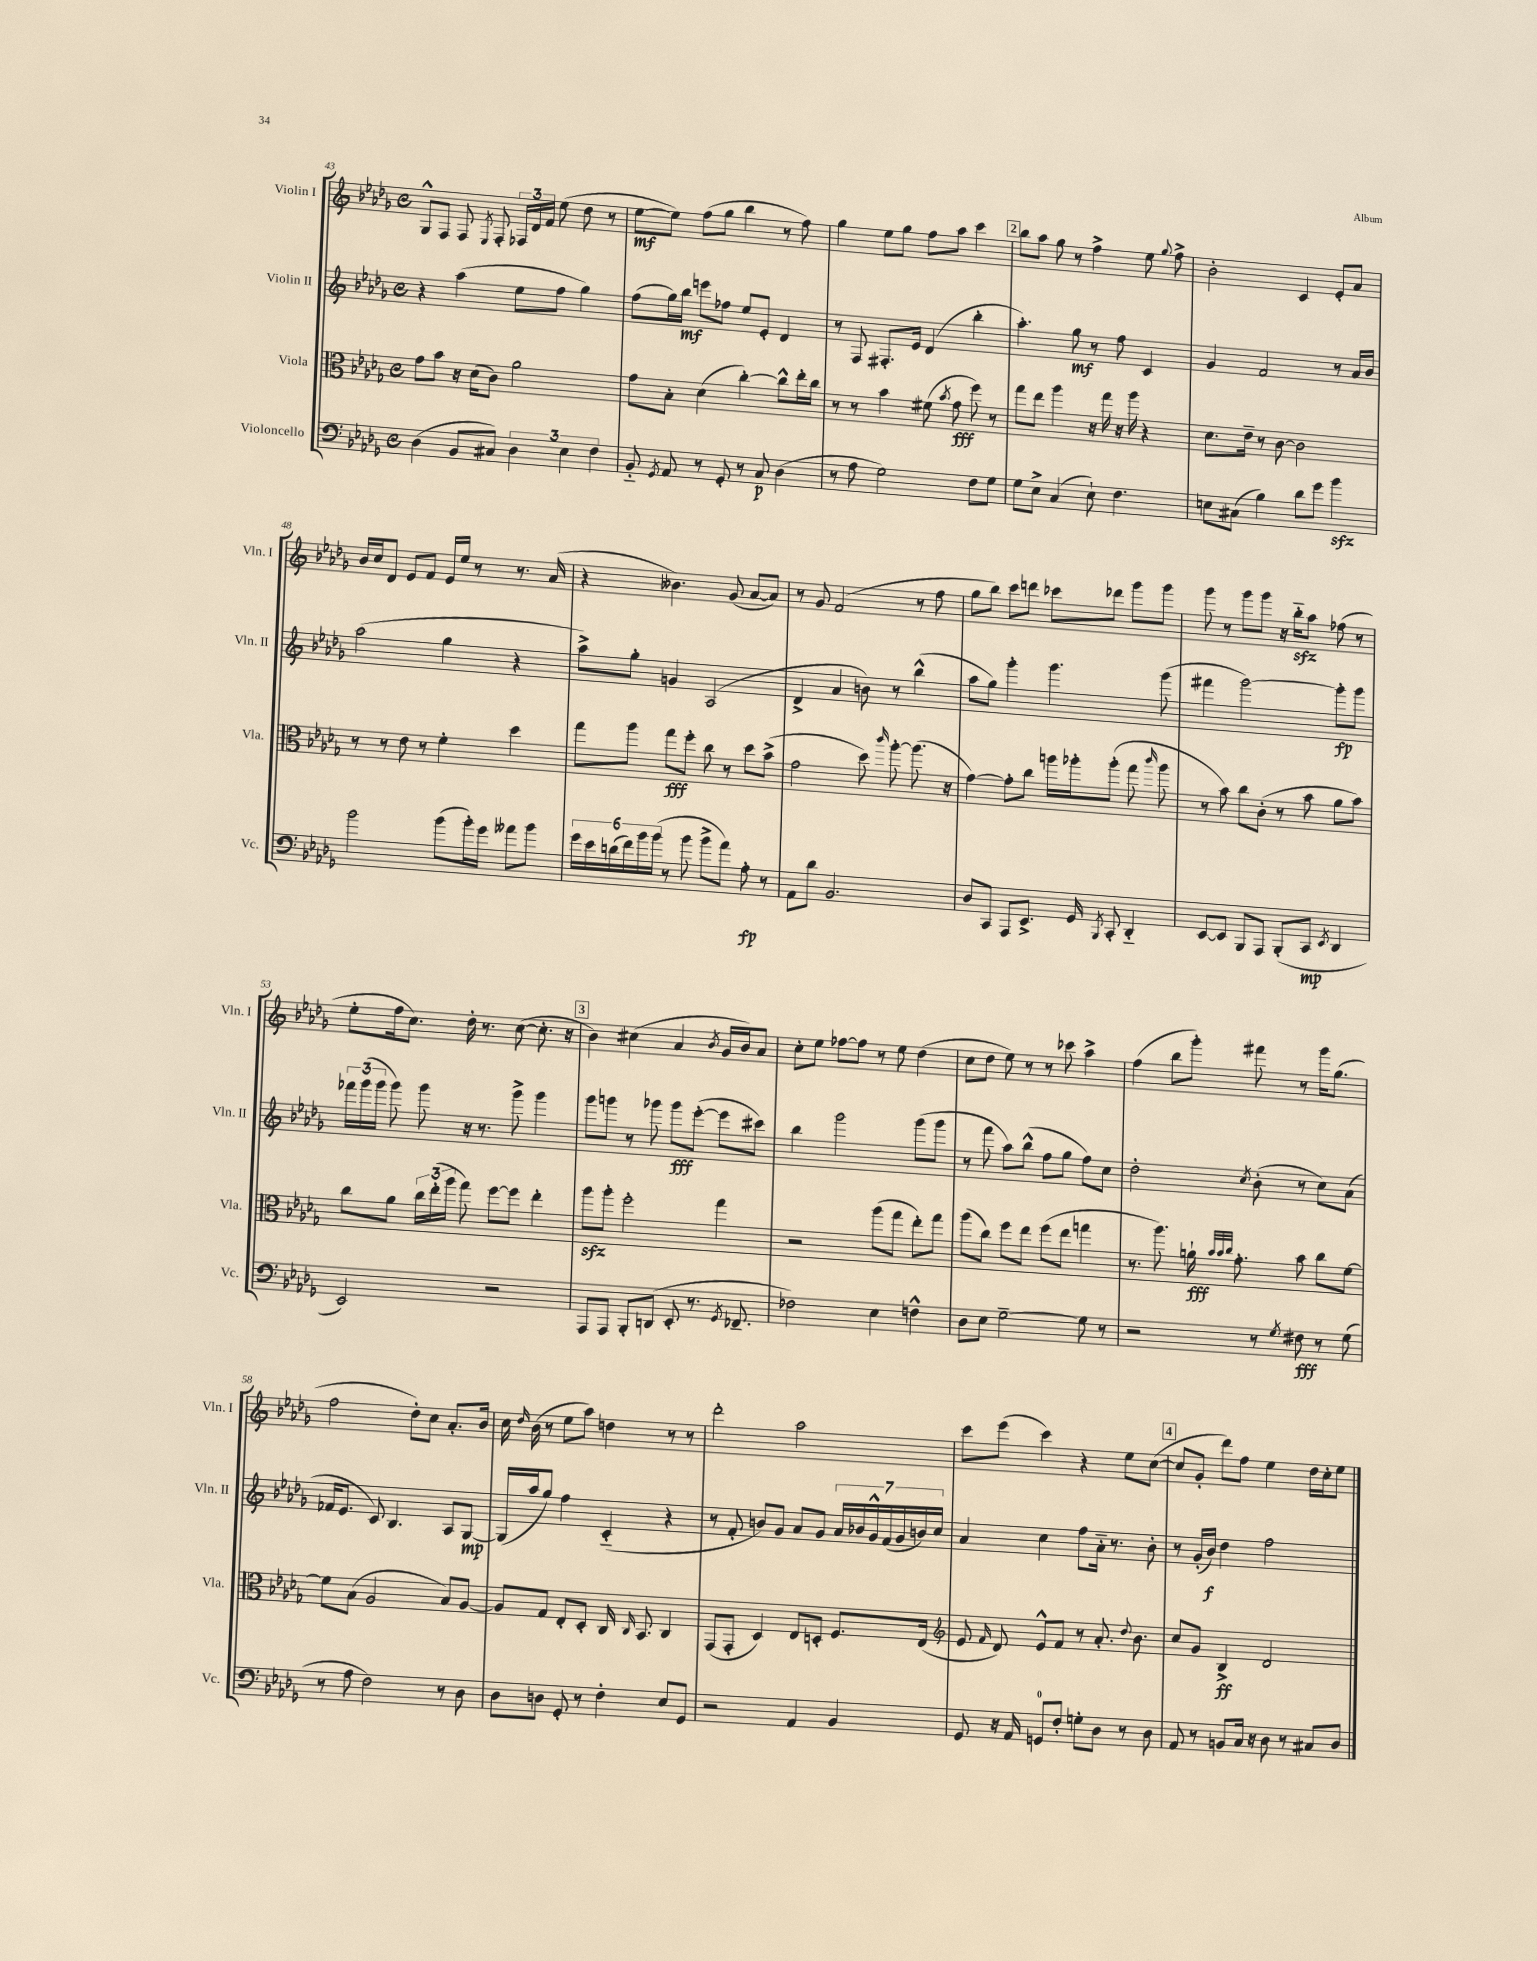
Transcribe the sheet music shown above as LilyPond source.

<<
\new StaffGroup <<
\new Staff = "s0" \with { instrumentName = "Violin I" shortInstrumentName = "Vln. I" } {
    \clef treble \key des \major \defaultTimeSignature \time 4/4
    \autoBeamOff ges8[-^ f8] f8 \acciaccatura { ees8 } f8-. \tuplet 3/2 { fes16[ des'16 f'16] } ees''8( des''8 r8 |
    ees''8[~\mf ees''8]) f''8[( ges''8] bes''4 r8 f''8) |
    ges''4 ees''8[ ges''8] f''8[ aes''8] c'''4 |
    \mark \markup { \box "2" } bes''8[ aes''8] ges''8 r8 f''4-> ees''8 \appoggiatura { ges''8 } f''8-> |
    bes'2-. c'4 ees'8[-. aes'8] |
    bes'16[ c''16 des'8] ees'8[ f'8] ees'16[ ees''16] r8 r8. aes'16( |
    r4 beses'4.) ges'8( aes'8[~ aes'8]) |
    r8 ges'8 f'2( r8 f''8 |
    ges''8[ bes''8]) c'''8[ d'''8] ces'''8[ des'''8] ges'''8[ ges'''8] |
    ges'''8 r8 ges'''8[ ges'''8] r16 bes''16[-_\sfz aes''8] fes''8( r8 |
    ees''8[-. f''16 c''8.]) des''16-. r8. c''8~( c''8.-. r16 |
    \mark \markup { \box "3" } bes'4) cis''4( aes'4 \acciaccatura { bes'8 } ges'16[ bes'16) aes'8] |
    c''8[-. ees''8] fes''8[~ fes''8] r8 ees''8 des''4( |
    c''8[ des''8] ees''8) r8 r8 ces'''8 aes''4-> |
    f''4( bes''8[ ges'''8]-.) fis'''8 r8 ges'''16[ ges''8.]( |
    f''2 des''8[-.) c''8] aes'8.[-. bes'16] |
    c''16 \grace { des''16 } bes'16( r8 ees''8[ aes''8]) d''4 r8 r8 |
    des'''2-. aes''2 |
    c'''8[ ees'''8]( c'''4) r4 ees''8[ c''8]~( |
    \mark \markup { \box "4" } c''8[ ges'8]-. des'''8[) f''8] ees''4 des''16[ c''16-. ees''8] \bar "|." |
}
\new Staff = "s1" \with { instrumentName = "Violin II" shortInstrumentName = "Vln. II" } {
    \clef treble \key des \major \defaultTimeSignature \time 4/4
    \autoBeamOff r4 aes''4( ees''8[ f''8] ges''4) |
    f''8[( ges''16) bes''16]\mf e'''8[ fes''8] ees''8[ ees'8]-. des'4 |
    r8 f8 fis8.[-. ees'16] des'4( bes''4-. |
    \mark \markup { \box "2" } aes''4.-.) ges''8\mf r8 f''8 c'4 |
    ges'4 f'2 r8 aes'16[ bes'16] |
    aes''2( ges''4 r4 |
    aes''8[->) ges''8]-. g'4 aes2( |
    des'4-> aes'4 b'8) r8 bes''4-^( |
    aes''8[ ges''8]) ges'''4-. ges'''4. ges'''8( |
    fis'''4 ges'''2~) ges'''8[-.\fp ges'''8] |
    \tuplet 3/2 { fes'''16[ ges'''16( ges'''16] } ges'''8) ges'''8 r16 r8. ges'''8-> ges'''4 |
    \mark \markup { \box "3" } ges'''8[ g'''8] r8 ges'''8 ges'''8[\fff ees'''8]~-.( ees'''8[ cis'''8]) |
    bes''4 ges'''2 ges'''8[( ges'''8] |
    r8 f'''8 aes''8[) bes''8]-^( f''8[ ges''8] f''8[) c''8] |
    des''2-. \acciaccatura { c''8 } bes'8-.( r8 c''8[) aes'8]( |
    fes'16[ ees'8.] c'8) bes4. aes8[ ges8]~\mp |
    ges16[( aes''16 ges''8]) f''4 c'4-_( r4 |
    r8 f'8-. b'8[) ges'8] aes'8[ ges'8] \tuplet 7/4 { aes'16[ bes'16 ges'16-^ f'16( ges'16 b'16) c''16] } |
    aes'4 c''4 f''8[ aes'16]-_ r8. bes'8-. |
    \mark \markup { \box "4" } r8 ges'16[-.( bes'16]\f) des''4 f''2 \bar "|." |
}
\new Staff = "s2" \with { instrumentName = "Viola" shortInstrumentName = "Vla." } {
    \clef alto \key des \major \defaultTimeSignature \time 4/4
    \autoBeamOff ges'8[ bes'8] r16 des'16[( c'8]) aes'2 |
    ges'8[ bes8]-. des'4( c''4~-.) c''8[-^ ees''16-. c''16] |
    r8 r8 bes'4 fis'8( \acciaccatura { bes'8 } ges'8\fff f''8) r8 |
    \mark \markup { \box "2" } ges''8[ ees''8] aes''4 r16 ges''16 r16 aes''16 r4 |
    des'8.[ ees'16]-- r8 c'8~ c'2 |
    r8 r8 ees'8 r8 f'4-. des''4 |
    ges''8[ aes''8] ges''8[\fff f''8]-. c''8 r8 des''8[ bes'8]->( |
    ges'2 des''8) \grace { c'''16 } aes''8~-. aes''8.( r16 |
    ges'4~) ges'8[-. c''8] a''16[ aes''16-. aes''8]-.( ges''8 \grace { c'''16 } aes''8 |
    r8 bes'8) c''8[ c'8]-.( r8 bes'8 aes'8[ bes'8]) |
    c''8[ aes'8] \tuplet 3/2 { c''16[ ees''16-.( aes''16] } ges''8) f''8[~ f''8] ees''4-. |
    \mark \markup { \box "3" } aes''8[\sfz aes''8]-. f''2-. ges''4 |
    r2 aes''8[( ges''8] ees''8[-.) ges''8] |
    aes''8[( c''8]) f''8[ ees''8] f''8[( ees''8] g''4 |
    r8. aes''8.) a'16-!\fff \grace { bes'32[ bes'32 c''32] } ges'8.-. bes'8 c''8[ f'8]~ |
    f'8[ bes8]( aes2 bes8[) aes8]~ |
    aes8[ ges8] ees8[-. des8]-. c16 \grace { c16 } bes,8. c4 |
    ges,8[( ges,8]-. des4) ees8[ d8]-. f8.[ ees16]( |
    \clef treble ees'8 \grace { f'16 } des'8) ees'8[-^ f'8] r8 aes'8.-. \appoggiatura { des''8 } bes'8. |
    \mark \markup { \box "4" } c''8[ ges'8] bes4->\ff des'2 \bar "|." |
}
\new Staff = "s3" \with { instrumentName = "Violoncello" shortInstrumentName = "Vc." } {
    \clef bass \key des \major \defaultTimeSignature \time 4/4
    \autoBeamOff des4( bes,8[ cis8]) \tuplet 3/2 { des4 ees4 f4 } |
    bes,8-_ \acciaccatura { ges,8 } aes,8 r8 ges,8-. r8 c8\p des4( |
    r8 aes8 ges2) f8[ ges8] |
    \mark \markup { \box "2" } ges8[ ees8]-> c4( ees8-!) f4. |
    e8[ cis8]( bes4) des'8[ ges'8] bes'4\sfz |
    bes'2 bes'8[( bes'16-.) ges'16] aeses'8[ bes'8] |
    \tuplet 6/4 { ges'16[ ees'16 d'16( f'16) bes'16 bes'16]( } r8 bes'8 bes'8[-> aes'8]) aes8-.\fp r8 |
    aes,8[ des'8] bes,2. |
    des8[ c,8] aes,,8[ ees,8.]-> ges,16 \acciaccatura { bes,,8 } c,8-. des,4-_ |
    ees,8[~ ees,8] bes,,8[ aes,,8] bes,,8[-.( c,8]\mp \acciaccatura { ees,8 } des,4 |
    ees,2) r2 |
    \mark \markup { \box "3" } aes,,8[ aes,,8] bes,,8[-. d,8]( ees,8-. r8. \acciaccatura { ges,8 } fes,8.-- |
    fes2) ees4 f4-^ |
    des8[ ees8] ges2~-- ges8 r8 |
    r2 r8 \acciaccatura { ges8 } fis8\fff r8 ges8( |
    r8 aes8 f2) r8 des8 |
    des8[ d8] ges,8-. r8 f4-. ees8[ ges,8] |
    r2 aes,4 bes,4 |
    ges,8 r16 aes,16 g,8[-0 f8]-. g8[-. des8] r8 des8 |
    \mark \markup { \box "4" } aes,8 r8 b,8[ c16] r16 des8 r8 cis8[ des8] \bar "|." |
}
>>
>>
\layout { \context { \Score currentBarNumber = #43 } }
